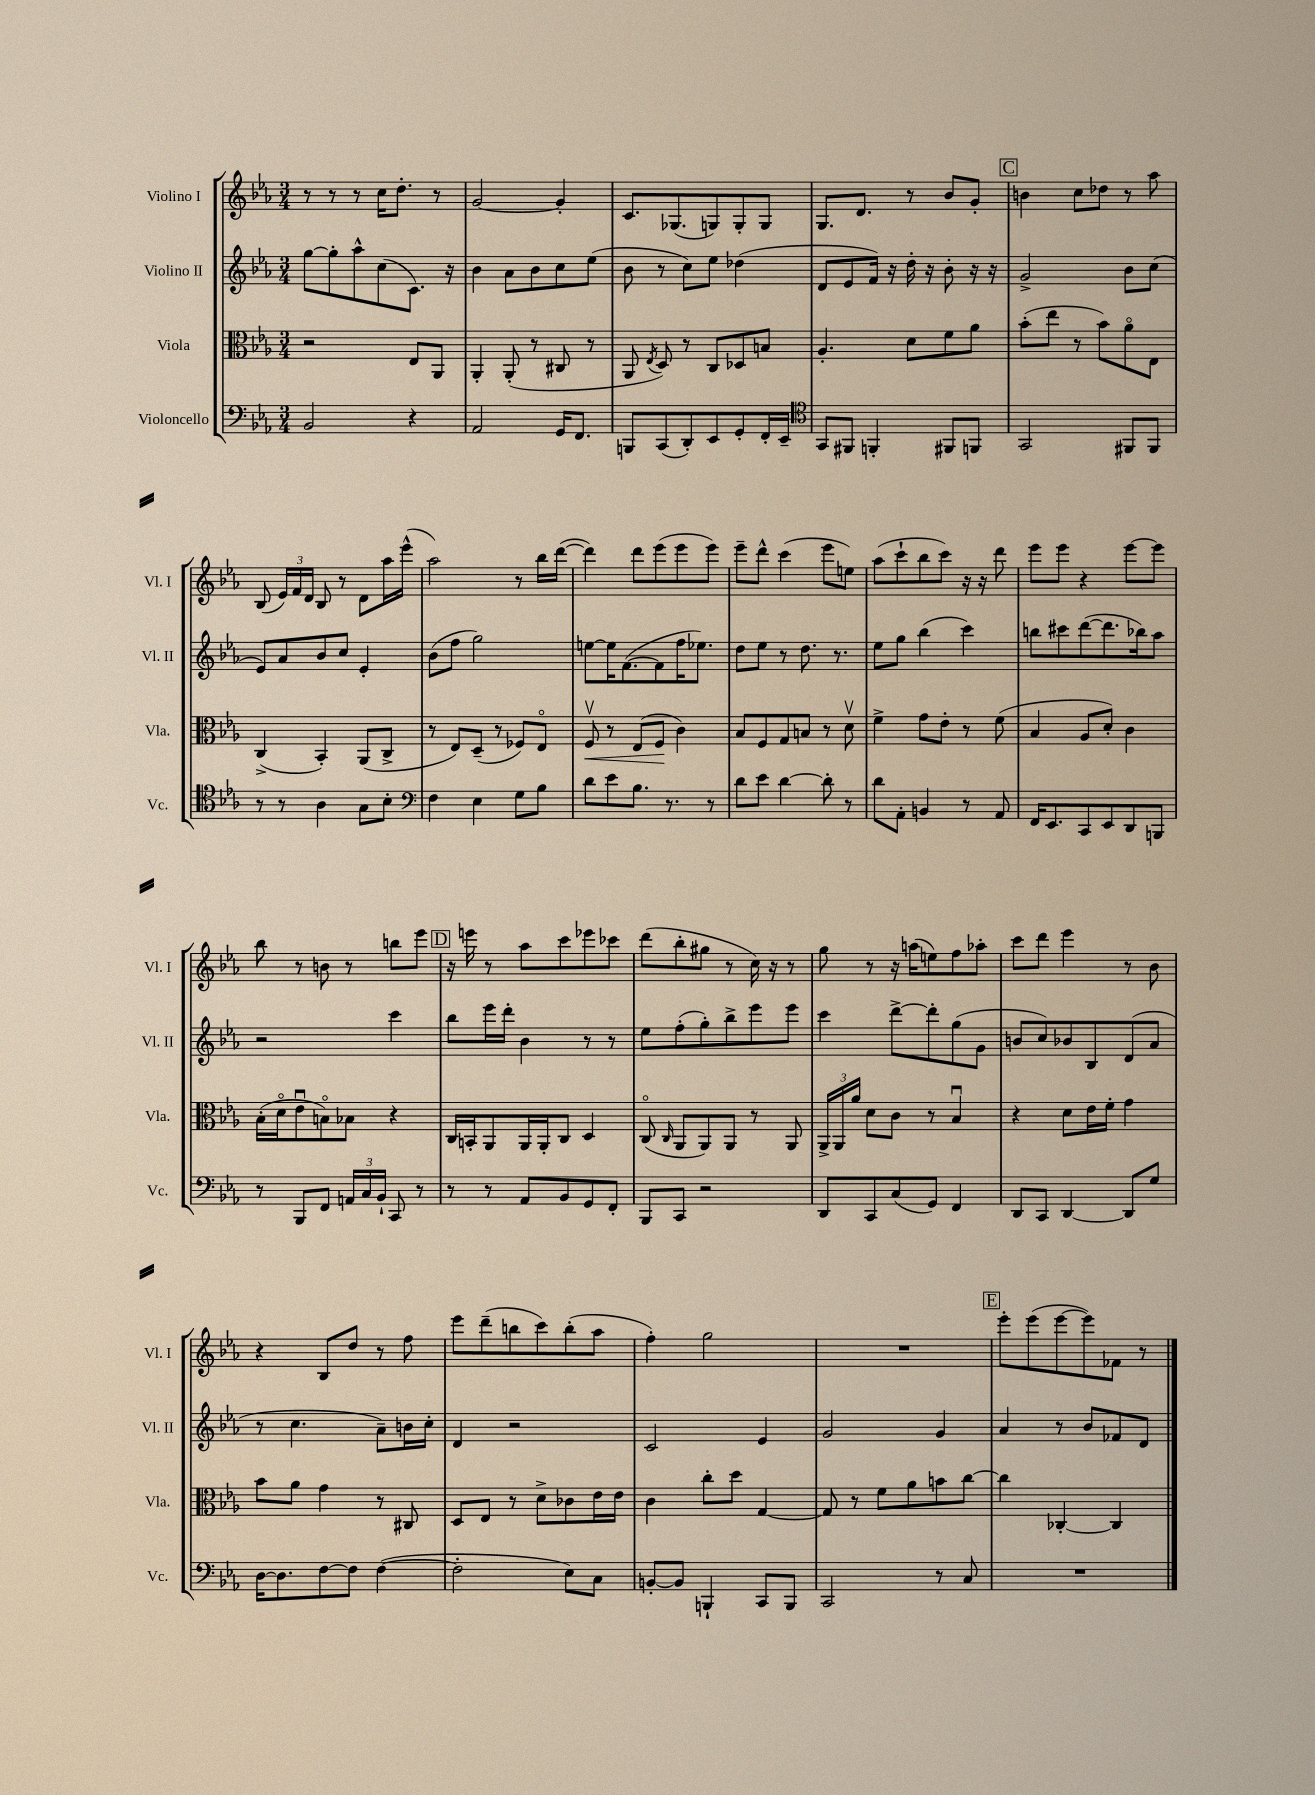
<<
\new StaffGroup <<
\new Staff = "s0" \with { instrumentName = "Violino I" shortInstrumentName = "Vl. I" } {
    \clef treble \key ees \major \numericTimeSignature \time 3/4
    \autoBeamOff r8 r8 r8 c''16[ d''8.]-. r8 |
    g'2~ g'4-. |
    c'8.[ ges8.( g8) g8-. g8] |
    g8.[ d'8.] r8 bes'8[ g'8]-. |
    \mark \markup { \box "C" } b'4 c''8[ des''8] r8 aes''8 |
    bes8( \tuplet 3/2 { ees'16[) f'16 d'16] } bes8 r8 d'8[ aes''16 ees'''16]-^( |
    aes''2) r8 bes''16[ d'''16]~( |
    d'''4) d'''8[ ees'''8( ees'''8 ees'''8]) |
    ees'''8[-- d'''8]-^ c'''4( ees'''8[ e''8]) |
    aes''8[( c'''8-! bes''8 c'''8]) r16 r16 d'''8 |
    ees'''8[ ees'''8] r4 ees'''8[~ ees'''8] |
    bes''8 r8 b'8 r8 b''8[ ees'''8] |
    \mark \markup { \box "D" } r16 e'''16 r8 aes''8[ c'''8 ees'''8 ces'''8] |
    d'''8[( bes''8-. gis''8] r8 c''16) r16 r8 |
    g''8 r8 r16 a''16[( e''8) f''8 aes''8]-. |
    c'''8[ d'''8] ees'''4 r8 bes'8 |
    r4 bes8[ d''8] r8 f''8 |
    ees'''8[ d'''8--( b''8 c'''8) b''8-.( aes''8] |
    f''4-.) g''2 |
    R2. |
    \mark \markup { \box "E" } ees'''8[-. ees'''8( ees'''8~ ees'''8) fes'8] r8 \bar "|." |
}
\new Staff = "s1" \with { instrumentName = "Violino II" shortInstrumentName = "Vl. II" } {
    \clef treble \key ees \major \numericTimeSignature \time 3/4
    \autoBeamOff g''8[~ g''8-. aes''8-^ c''8( c'8.]) r16 |
    bes'4 aes'8[ bes'8 c''8 ees''8]( |
    bes'8 r8 c''8[) ees''8] des''4( |
    d'8[ ees'8 f'16]) r16 d''16-. r16 bes'8-. r16 r16 |
    \mark \markup { \box "C" } g'2-> bes'8[ c''8]( |
    ees'8[) aes'8 bes'8 c''8] ees'4-. |
    bes'8[( f''8] g''2) |
    e''8[~ e''16 f'8.~( f'8 f''16 ees''8.]) |
    d''8[ ees''8] r8 d''8. r8. |
    ees''8[ g''8] bes''4( c'''4) |
    b''8[ cis'''8 d'''8~( d'''8. bes''16) aes''8] |
    r2 c'''4 |
    \mark \markup { \box "D" } bes''8[ ees'''16 d'''16]-. bes'4 r8 r8 |
    ees''8[ f''8-.( g''8-.) bes''8-> ees'''8 ees'''8] |
    c'''4 d'''8[~-> d'''8-. g''8( g'8] |
    b'8[ c''8) bes'8 bes8 d'8( aes'8] |
    r8 c''4. aes'8[--) b'16 c''16]-. |
    d'4 r2 |
    c'2 ees'4 |
    g'2 g'4 |
    \mark \markup { \box "E" } aes'4 r8 bes'8[ fes'8 d'8] \bar "|." |
}
\new Staff = "s2" \with { instrumentName = "Viola" shortInstrumentName = "Vla." } {
    \clef alto \key ees \major \numericTimeSignature \time 3/4
    \autoBeamOff r2 ees8[ aes,8] |
    aes,4-. aes,8-.( r8 cis8 r8 |
    aes,8 \acciaccatura { ees8 } d8) r8 c8[ des8 b8] |
    aes4.-. d'8[ f'8 aes'8] |
    \mark \markup { \box "C" } bes'8[-.( ees''8] r8 bes'8[) aes'8\flageolet ees8] |
    c4->( bes,4-.) aes,8[( c8]-> |
    r8 ees8[) d8]--( r8 fes8[) ees8]\flageolet |
    f8\upbow\< r8 ees8[( f8]\! c'4) |
    bes8[ f8 g8 b8] r8 d'8\upbow |
    f'4-> g'8[ ees'8]-. r8 f'8( |
    bes4 aes8[ d'8]-.) c'4 |
    bes16[-.( d'16\flageolet ees'8\downbow b8\flageolet) bes8] r4 |
    \mark \markup { \box "D" } c16[ b,16-. aes,8 aes,16 aes,16-. c8] d4 |
    c8\flageolet( \grace { c16 } aes,8[ aes,8) aes,8] r8 aes,8 |
    \tuplet 3/2 { aes,16[-> aes,16 aes'16] } d'8[ c'8] r8 bes4\downbow |
    r4 d'8[ ees'16 f'16]-. g'4 |
    bes'8[ aes'8] g'4 r8 cis8 |
    d8[ ees8] r8 d'8[-> ces'8 ees'16 ees'16] |
    c'4 c''8[-. d''8] g4~ |
    g8 r8 f'8[ aes'8 b'8 c''8]~ |
    \mark \markup { \box "E" } c''4 ces4~-. ces4 \bar "|." |
}
\new Staff = "s3" \with { instrumentName = "Violoncello" shortInstrumentName = "Vc." } {
    \clef bass \key ees \major \numericTimeSignature \time 3/4
    \autoBeamOff bes,2 r4 |
    aes,2 g,16[ f,8.] |
    b,,8[ c,8( d,8-.) ees,8 g,8-. f,16-. ees,16]-- |
    \clef tenor g,8[ fis,8] f,4-. fis,8[ f,8] |
    \mark \markup { \box "C" } g,2 fis,8[ fis,8] |
    r8 r8 aes4 g8[ bes8]-. |
    \clef bass f4 ees4 g8[ bes8] |
    d'8[ ees'8 bes8.] r8. r8 |
    d'8[ ees'8] d'4~ d'8-. r8 |
    d'8[ aes,8]-. b,4 r8 aes,8 |
    f,16[ ees,8. c,8 ees,8 d,8 b,,8] |
    r8 bes,,8[ f,8] \tuplet 3/2 { a,16[ c16 bes,16]-! } c,8 r8 |
    \mark \markup { \box "D" } r8 r8 aes,8[ bes,8 g,8 f,8]-. |
    bes,,8[ c,8] r2 |
    d,8[ c,8 c8( g,8]) f,4 |
    d,8[ c,8] d,4~ d,8[ g8] |
    d16[~ d8. f8~ f8] f4~( |
    f2-. ees8[) c8] |
    b,8[~-. b,8] b,,4-! c,8[ b,,8] |
    c,2 r8 c8 |
    \mark \markup { \box "E" } R2. \bar "|." |
}
>>
>>
\layout { \context { \Score \remove "Bar_number_engraver" } }
